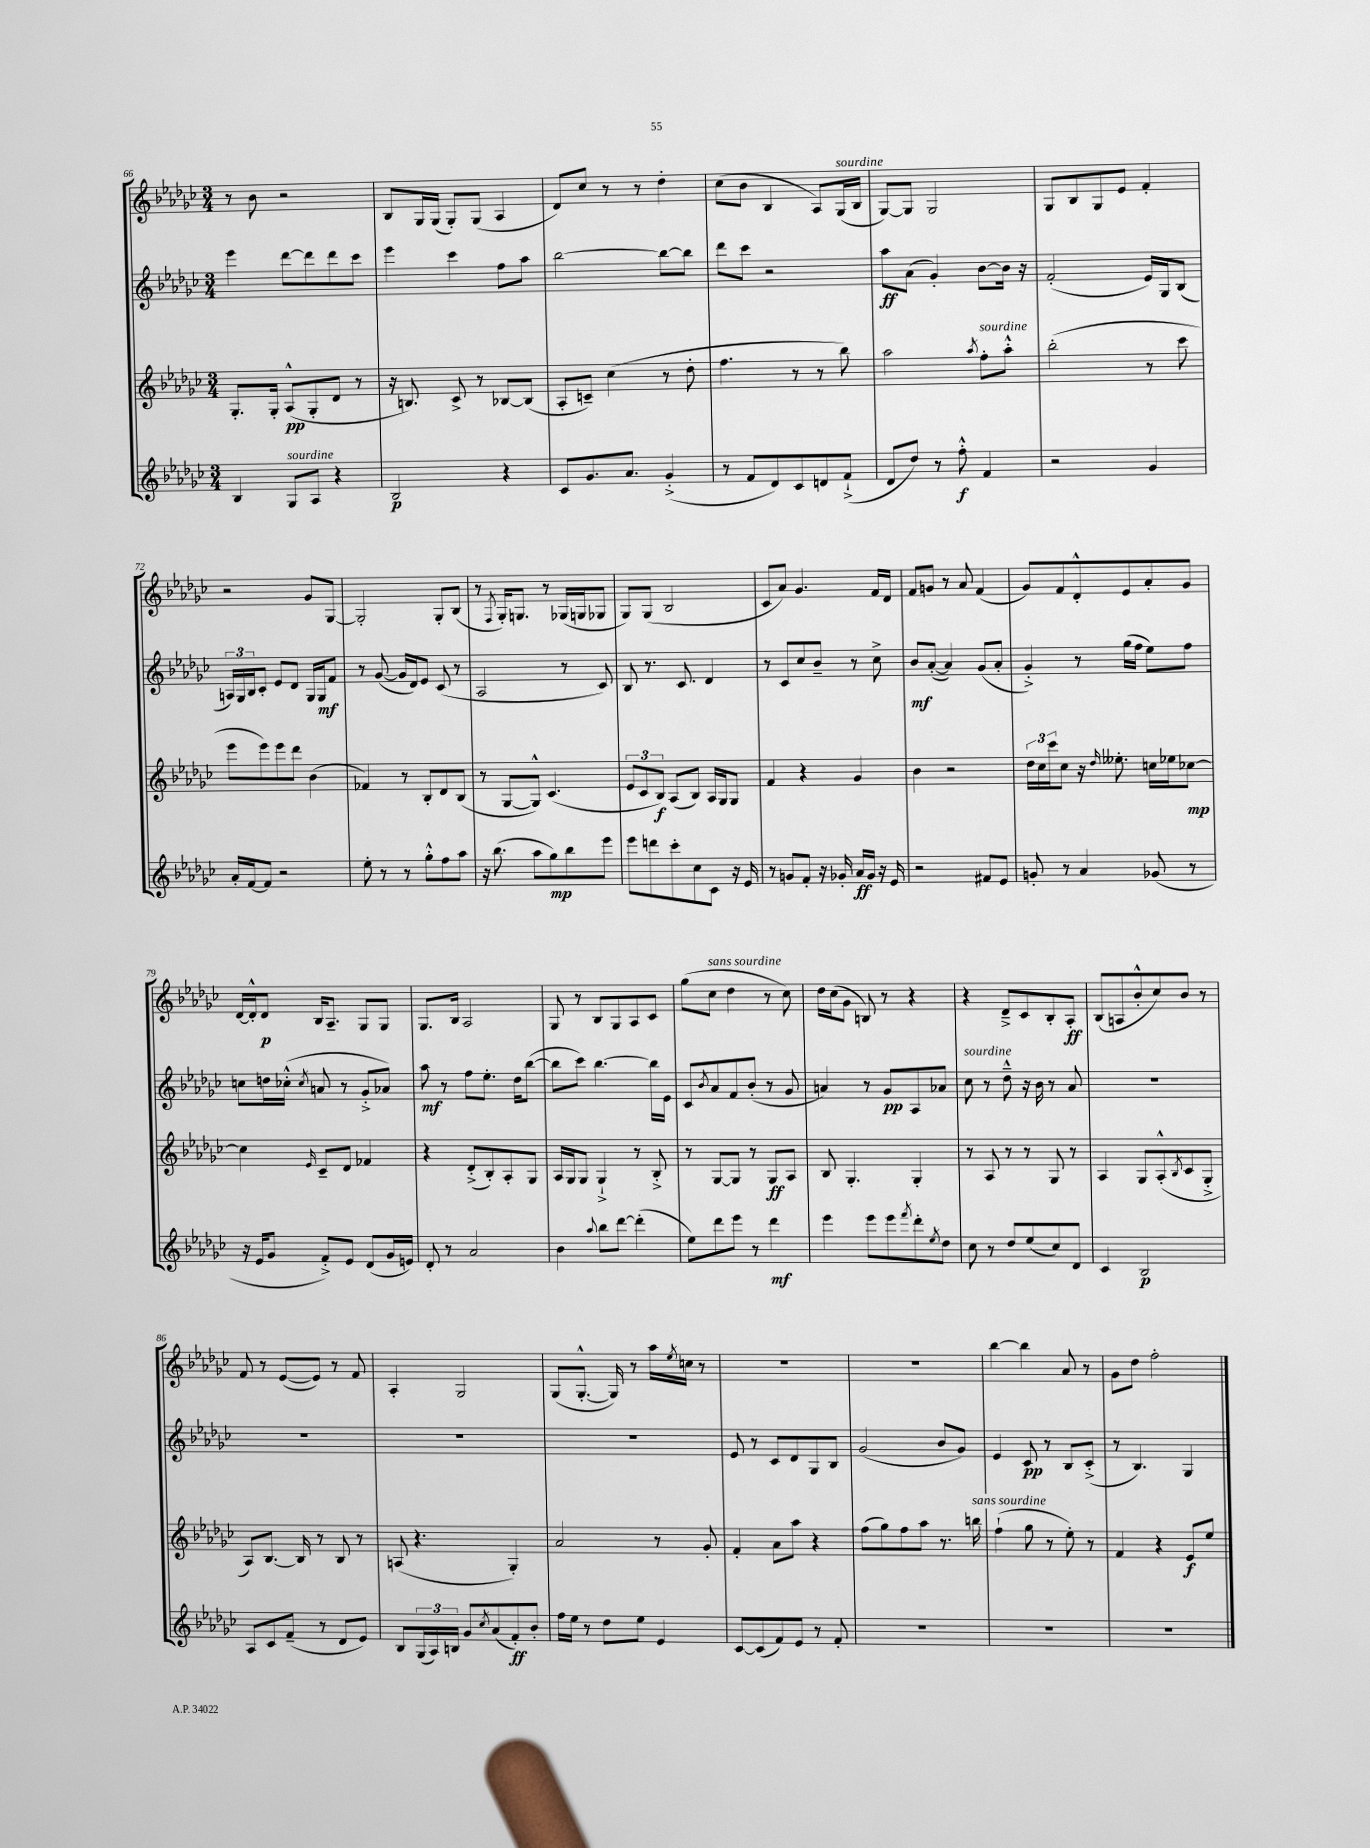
<<
\new StaffGroup <<
\new Staff = "s0" {
    \clef treble \key ges \major \numericTimeSignature \time 3/4
    r8 bes'8 r2 |
    bes8 ges16 ges16( ges8-.) ges8( aes4 |
    des'8) ces''8 r8 r8 des''4-. |
    ces''8( bes'8 bes4 aes8) ges16^\markup { \italic "sourdine" }( bes16 |
    ges8~) ges8 ges2 |
    ges8 bes8 ges8 ees'8 f'4-. |
    r2 ges'8 ges8~ |
    ges2-. ges8-. bes8( |
    r8 \acciaccatura { f8 } ges16-.) g8. r8 ges16( g16 ges8 |
    ges8) ges8( bes2 |
    ces'8 aes'8) ges'4. f'16 des'16 |
    f'8 g'8 r8 aes'8 f'4( |
    ges'8) f'8 des'8-.-^ ees'8 aes'8-. ges'8 |
    des'16~ des'16-.-^ des'8\p bes16 aes8.-- ges8 ges8 |
    ges8. bes16 aes2 |
    ges8 r8 bes8 ges8 aes8 ces'8 |
    ges''8( ces''8^\markup { \italic "sans sourdine" } des''4 r8 ces''8) |
    des''16 ces''16( ges'8 b8) r8 r4 |
    r4 des'8---> ces'8 bes8-. aes8-.\ff |
    bes8( a8 bes'8-.-^ ces''8) bes'8 r8 |
    f'8 r8 ees'8~( ees'8) r8 f'8 |
    aes4-. ges2 |
    ges8( ges8.~-.-^ ges16) r8 aes''16 \acciaccatura { ees''8 } c''16 r8 |
    r2. |
    R2. |
    bes''4~ bes''4 aes'8 r8 |
    ges'8 des''8 f''2-. \bar "|." |
}
\new Staff = "s1" {
    \clef treble \key ges \major \numericTimeSignature \time 3/4
    ees'''4 des'''8~ des'''8 des'''8 ces'''8 |
    ees'''4 ces'''4 f''8 aes''8 |
    bes''2~ bes''8~ bes''8 |
    des'''8 ces'''8 r2 |
    aes''8\ff aes'8( ges'4-.) bes'8~ bes'16 r16 |
    f'2-.( ees'16) ges16 bes8( |
    \tuplet 3/2 { a16) ges16 bes16 } ces'8-. ees'8 des'8 ges16 ges16\mf f'8 |
    r8 ges'8~( ges'16 des'16) ees'8 ces'8( r8 |
    aes2 r8 ces'8) |
    bes8 r8. ces'8. des'4 |
    r8 ces'8 ces''8 bes'8-- r8 ces''8-> |
    bes'8\mf aes'8~-.( aes'4) ges'8( aes'8-. |
    ges'4-.->) r8 ges''16( f''16 ees''8) f''8 |
    c''8 d''16 ces''16-.-^( \acciaccatura { ces''8 } a'8 r8 ges'8-.-> aes'8) |
    aes''8\mf r8 f''8 ees''8.-. des''16 bes''8~( |
    bes''8 ces'''8) bes''4.~ bes''16 ees'16 |
    ces'8 \acciaccatura { bes'8 } aes'8 f'8 bes'8-.( r8 ges'8 |
    a'4) r8 ges'8\pp aes8 aes'8 |
    ces''8^\markup { \italic "sourdine" } r8 des''8---^ r16 bes'16 r8 aes'8 |
    R2. |
    R2. |
    R2. |
    R2. |
    ees'8 r8 ces'8 des'8 ges8 bes8 |
    ges'2( bes'8 ges'8) |
    ees'4 ces'8\pp r8 bes8 ces'8-.->( |
    r8 bes4.) ges4 \bar "|." |
}
\new Staff = "s2" {
    \clef treble \key ges \major \numericTimeSignature \time 3/4
    ges8.-. ges16-. aes8-^\pp( ges8-. des'8 r8 |
    r16 b8.) ces'8-> r8 bes8~ bes8( |
    aes8-. c'8--) ces''4( r8 des''8-. |
    f''4. r8 r8 bes''8) |
    aes''2 \acciaccatura { aes''8 } f''8-.^\markup { \italic "sourdine" } aes''8-.-^ |
    bes''2-.( r8 ces'''8 |
    ees'''8 ees'''8) ees'''8 des'''8 bes'4( |
    fes'4) r8 bes8-. des'8 bes8( |
    r8 ges8~ ges8-^) ces'4.( |
    \tuplet 3/2 { ees'8 ces'8 bes8\f) } aes8( bes8) aes16 ges16 ges8 |
    f'4 r4 ges'4 |
    bes'4 r2 |
    \tuplet 3/2 { des''16 ces''16 ces'''16 } ces''8 r16 \grace { des''16 } eeses''8.-. c''16 ees''16 ces''8~\mp |
    ces''4 \grace { ees'16 } ces'8-- des'8 fes'4 |
    r4 des'8-.->( bes8-.) aes8-. ges8 |
    aes16 ges16 ges8 ges4-!-> r8 bes8-.-> |
    r8 ges8~ ges8 r8 ges8\ff aes8 |
    bes8 ges4.-. ges4-. |
    r8 aes8 r8 r8 ges8 r8 |
    aes4 ges8 aes8-.-^( \acciaccatura { bes8 } ces'8 ges8-.-> |
    aes8) bes8.~ bes16 r8 bes8 r8 |
    a8( r4. ges4-.) |
    aes'2 r8 ges'8-. |
    f'4-. aes'8 aes''8 r4 |
    f''8( ges''8) f''8 aes''8 r8. b''16^\markup { \italic "sans sourdine" } |
    f''4-!( ges''8 r8 ees''8-.) r8 |
    f'4 r4 ees'8\f ees''8 \bar "|." |
}
\new Staff = "s3" {
    \clef treble \key ges \major \numericTimeSignature \time 3/4
    bes4 ges8^\markup { \italic "sourdine" } aes8 r4 |
    bes2\p r4 |
    ces'8 ges'8. aes'8. ges'4-.->( |
    r8 f'8 des'8) ces'8 d'8 f'8-!->( |
    des'8 des''8) r8 f''8-.-^\f f'4 |
    r2 ges'4 |
    aes'16-. f'16~ f'8 r2 |
    ees''8-. r8 r8 ges''8-.-^ f''8 aes''8 |
    r16 bes''8.( aes''8 ges''8\mp) bes''8 ees'''8 |
    ees'''8 d'''8 ces'''8-. ces''8 ces'8 r16 ees'16 |
    r8 g'8 f'8-. r16 ges'16-. aes'16\ff ges'16 r16 ees'16 |
    r2 fis'8 ees'8 |
    g'8-. r8 aes'4 ges'8( r8 |
    r16 ees'16 ges'8 f'8-.->) ees'8 des'8( ges'16 e'16) |
    des'8-. r8 aes'2 |
    bes'4 \appoggiatura { aes''8 } bes''8 des'''8~ des'''4-.( |
    ees''8) des'''8 ees'''8 r8 des'''4\mf |
    ees'''4 ees'''8 ees'''8 \acciaccatura { f'''8 } des'''8-. \acciaccatura { ees''8 } des''8 |
    ces''8 r8 des''8 ees''8( ces''8) des'8 |
    ces'4 bes2\p |
    aes8 ces'8 f'8--( r8 des'8 ees'8) |
    bes8 \tuplet 3/2 { ges16( aes16) b16 } ges'8 \acciaccatura { ces''8 } aes'8( f'8-.\ff) bes'8-. |
    f''16 ees''16 r8 des''8 ees''8 ees'4 |
    ces'8~ ces'8( f'8) ees'8 r8 f'8-. |
    R2. |
    R2. |
    R2. \bar "|." |
}
>>
>>
\layout { \context { \Score currentBarNumber = #66 } }
